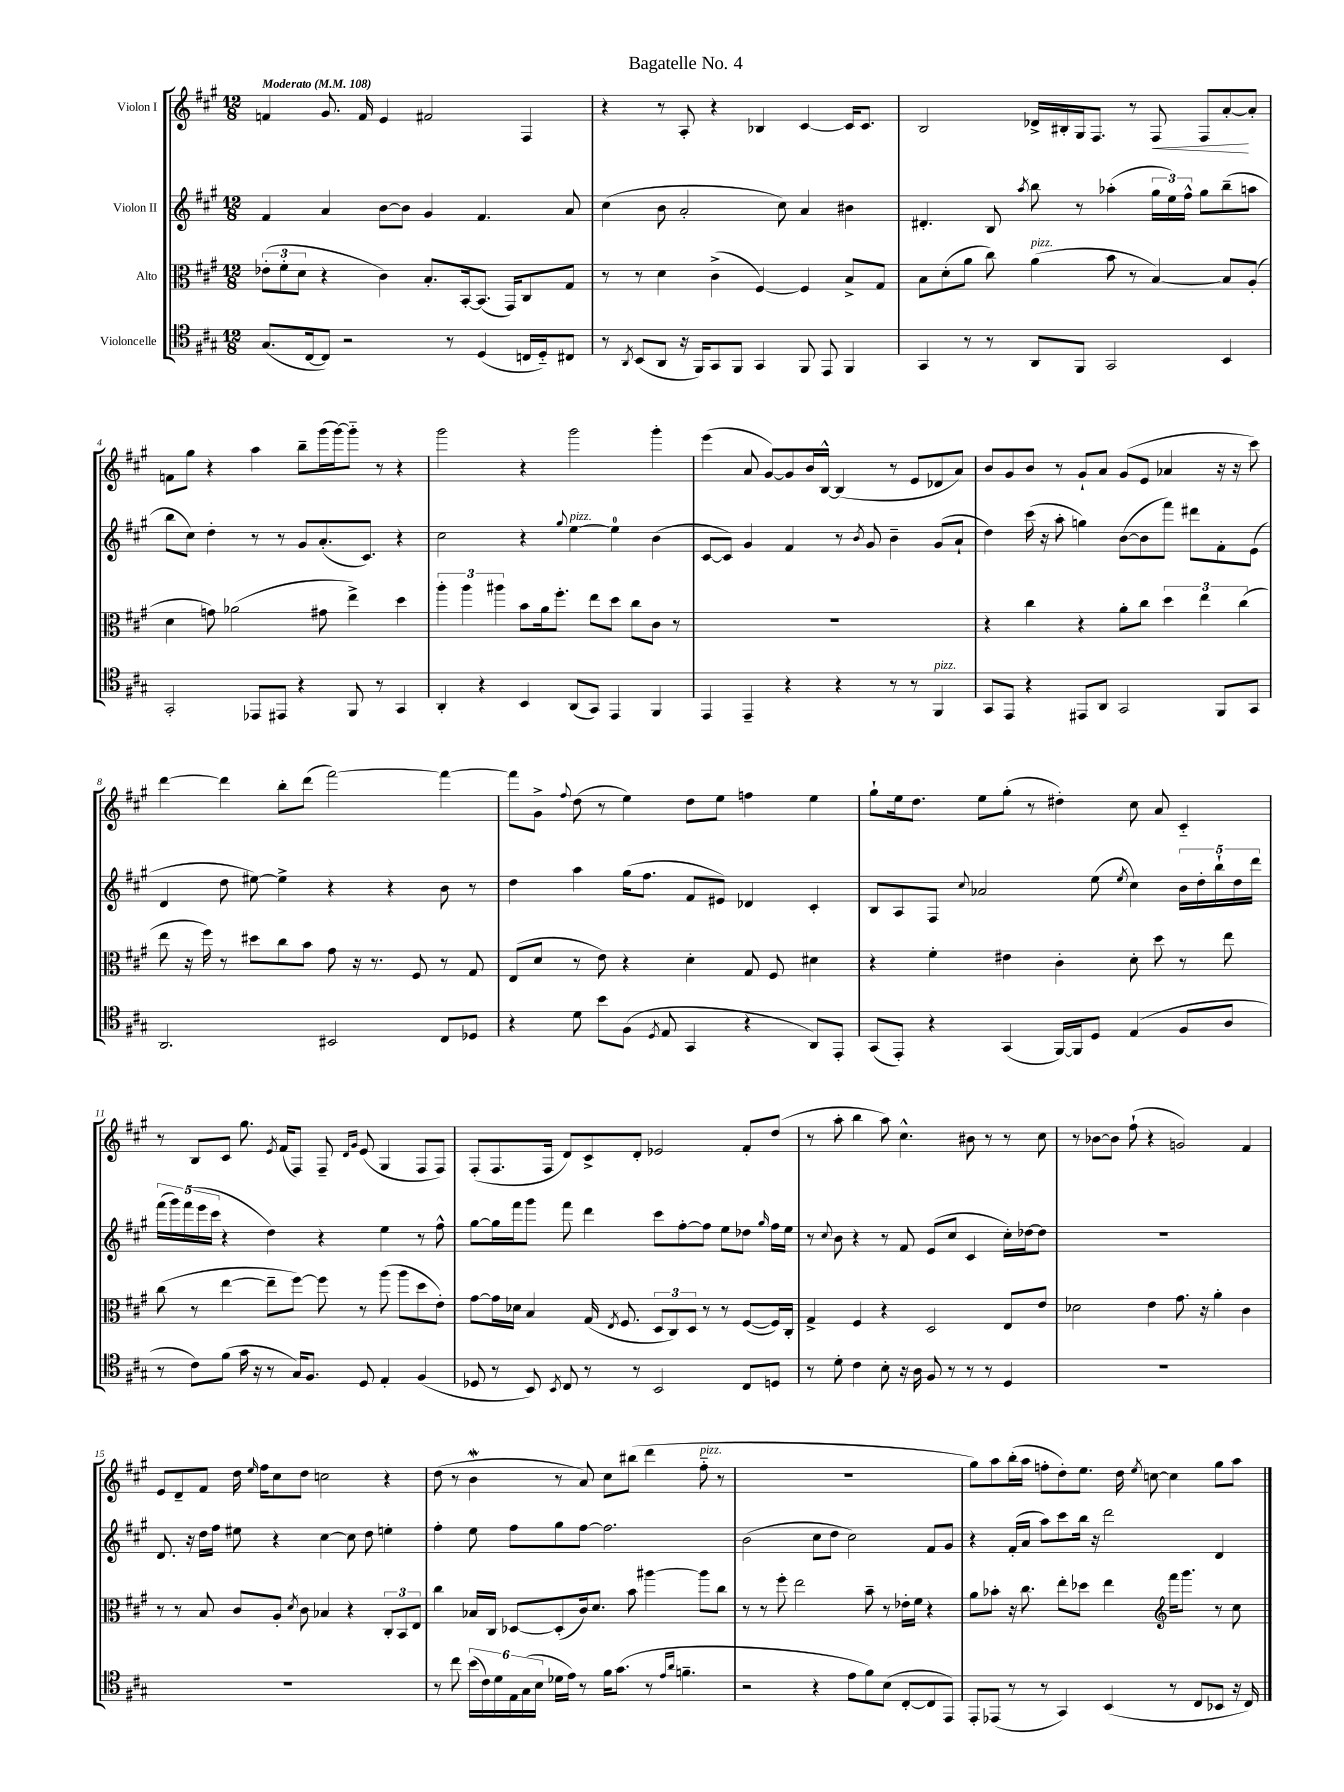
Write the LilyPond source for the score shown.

\header { title = "Bagatelle No. 4" }
<<
\new StaffGroup <<
\new Staff = "s0" \with { instrumentName = "Violon I" } {
    \clef treble \key a \major \numericTimeSignature \time 12/8 \tempo "Moderato" 4 = 108
    \autoBeamOff f'4 gis'8. f'16 e'4 fis'2 fis4 |
    r4 r8 a8-. r4 bes4 cis'4~ cis'16[ cis'8.] |
    b2 des'16[-> bis16-. gis16 fis8.] r8 fis8\< fis8[ a'8~-.\! a'8]-. |
    f'8[ gis''8] r4 a''4 b''8[-- gis'''16( gis'''16~) gis'''8]-_ r8 r4 |
    gis'''2 r4 gis'''2 gis'''4-. |
    e'''4( a'8 gis'8[~) gis'8 b'16 b16]~-^ b4( r8 e'8[ des'8 a'8]) |
    b'8[ gis'8 b'8] r8 gis'8[-! a'8] gis'8[( e'8] aes'4 r16 r16 cis'''8) |
    d'''4~ d'''4 b''8[-. d'''8]( fis'''2~) fis'''4~ |
    fis'''8[ gis'8]-> \appoggiatura { fis''8 } d''8( r8 e''4) d''8[ e''8] f''4 e''4 |
    gis''8[-! e''16 d''8.] e''8[ gis''8]-.( r8 dis''4-.) cis''8 a'8 cis'4-_ |
    r8 b8[ cis'8] gis''8. \acciaccatura { e'8 } fis'16[( fis8]) fis8-- \grace { d'16[ gis'16] } e'8( gis4 fis8[ fis8]) |
    fis8[-.( fis8. fis16] d'8[) cis'8-> d'8]-. ees'2 fis'8[-. d''8]( |
    r8 a''8-. b''4 a''8) cis''4.-^ bis'8 r8 r8 cis''8 |
    r8 bes'8[~ bes'8] fis''8-!( r4 g'2) fis'4 |
    e'8[ d'8-- fis'8] d''16 \grace { e''16 } fis''16[ cis''8 d''8] c''2 r4 |
    d''8( r8 b'4\mordent r8 a'8) cis''8[ bis''8]( d'''4 fis''8-_^\markup { \italic "pizz." } r8 |
    R1. |
    gis''8[) a''8 b''16-.( a''16] f''8[-. d''8-.) e''8.] d''16 \acciaccatura { e''8 } c''8~ c''4 gis''8[ a''8] \bar "|." |
}
\new Staff = "s1" \with { instrumentName = "Violon II" } {
    \clef treble \key a \major \numericTimeSignature \time 12/8
    \autoBeamOff fis'4 a'4 b'8[~ b'8] gis'4 fis'4. a'8 |
    cis''4( b'8 a'2-. cis''8) a'4 bis'4 |
    dis'4.-. b8 \acciaccatura { a''8 } b''8 r8 aes''4-.( \tuplet 3/2 { gis''16[ e''16) fis''16]-^ } gis''8[ b''8--( a''8] |
    b''8[ cis''8]) d''4-. r8 r8 gis'8[ a'8.-.( cis'8.]) r4 |
    cis''2 r4 \appoggiatura { gis''8 } e''4~^\markup { \italic "pizz." } e''4-0 b'4( |
    cis'8[~ cis'8]) gis'4 fis'4 r8 \acciaccatura { b'8 } gis'8 b'4-- gis'8[( a'8]-! |
    d''4) cis'''16( r16 a''8-. g''4) b'8[~( b'8 fis'''8]) dis'''8[ fis'8-. e'8]( |
    d'4 d''8 eis''8~) eis''4-> r4 r4 b'8 r8 |
    d''4 a''4 gis''16[( fis''8.] fis'8[ eis'8]) des'4 cis'4-. |
    b8[ a8 fis8] \appoggiatura { cis''8 } aes'2 e''8( \acciaccatura { e''8 } cis''4) \tuplet 5/4 { b'16[ d''16-. b''16-! d''16 d'''16] } |
    \tuplet 5/4 { fis'''16[( gis'''16) fis'''16( e'''16 cis'''16] } r4 d''4) r4 e''4 r8 fis''8-^ |
    gis''8[~ gis''16 fis'''16 gis'''8] fis'''8 d'''4 cis'''8[ fis''8~-. fis''8] e''8[ des''8] \grace { gis''16 } fis''16[ e''16] |
    r8 \appoggiatura { cis''8 } b'8 r4 r8 fis'8 e'8[( cis''8] cis'4 cis''16[-.) des''16~ des''8] |
    R1. |
    d'8. r16 d''16[ fis''16] eis''8 r4 cis''4~ cis''8 d''8 e''4-. |
    fis''4-. e''8 fis''8[ gis''8 fis''8]~ fis''2. |
    b'2( cis''8[ d''8] cis''2) fis'8[ gis'8] |
    r4 fis'16[-.( a'16] a''8[) cis'''8 b''16] r16 d'''2 d'4 \bar "|." |
}
\new Staff = "s2" \with { instrumentName = "Alto" } {
    \clef alto \key a \major \numericTimeSignature \time 12/8
    \autoBeamOff \tuplet 3/2 { ees'8[-.( fis'8-. d'8] } r4 cis'4) b8.[-. b,16~-. b,8.]( gis,16[) cis8 gis8] |
    r8 r8 d'4 cis'4->( fis4~) fis4 b8[-> gis8] |
    b8[ d'8-.( a'8] cis''8) a'4^\markup { \italic "pizz." }( b'8 r8 b4~) b8[ a8]-.( |
    d'4 g'8) aes'2( gis'8 e''4->) d''4 |
    \tuplet 3/2 { a''4-. a''4 ais''4 } b'8[ a'16 fis''8.]-. e''8[ d''8] cis''8[ cis'8] r8 |
    R1. |
    r4 cis''4 r4 a'8[-. cis''8] \tuplet 3/2 { d''4 e''4 cis''4( } |
    e''8 r16 fis''16) r8 dis''8[ cis''8 b'8] gis'8 r16 r8. fis8 r8 gis8 |
    e8[( d'8] r8 e'8) r4 d'4-. gis8 fis8 dis'4 |
    r4 fis'4-. eis'4 cis'4-. d'8-. d''8 r8 e''8 |
    cis''8( r8 e''4~ e''8[-- fis''8]~) fis''8 r8 a''8( a''8[ d''8 e'8]-.) |
    gis'8[~ gis'16 des'16] b4 gis16( \acciaccatura { e8 } fis8. \tuplet 3/2 { d8[ cis8) d8] } r8 r8 fis8[~( fis16) cis16]-. |
    gis4-> fis4 r4 d2 e8[ e'8] |
    des'2 e'4 gis'8. r16 a'4-. cis'4 |
    r8 r8 b8 cis'8[ a8]-. \acciaccatura { d'8 } cis'8 bes4 r4 \tuplet 3/2 { cis8[-. b,8 e8] } |
    cis''4 bes16[ cis16] des8[~ des8-.( cis'16) d'8.] b'8 ais''4~ ais''8[ cis''8] |
    r8 r8 fis''8-. e''2 b'8-- r8 ees'16[-. fis'16] r4 |
    a'8[ bes'8]-. r16 cis''8. e''8[-. des''8] e''4 \clef treble fis'''16[ gis'''8.] r8 cis''8 \bar "|." |
}
\new Staff = "s3" \with { instrumentName = "Violoncelle" } {
    \clef tenor \key a \major \numericTimeSignature \time 12/8
    \autoBeamOff gis8.[( cis16~ cis8]) r2 r8 d4( c16[ d16-_) cis8] |
    r8 \acciaccatura { a,8 } b,8[( a,8] r16 fis,16[) gis,8 fis,8] gis,4 fis,8 e,8 fis,4 |
    gis,4 r8 r8 a,8[ fis,8] gis,2 b,4 |
    gis,2-. ees,8[ eis,8] r4 fis,8 r8 gis,4 |
    a,4-. r4 b,4 a,8[( gis,8]) e,4 fis,4 |
    e,4 e,4-- r4 r4 r8 r8 fis,4^\markup { \italic "pizz." } |
    gis,8[ e,8] r4 eis,8[ a,8] gis,2 fis,8[ gis,8] |
    a,2. bis,2 cis8[ des8] |
    r4 d'8 b'8[ fis8]( \acciaccatura { d8 } e8 gis,4 r4 a,8[) e,8]-. |
    gis,8[( e,8]-.) r4 gis,4( fis,16[~) fis,16 d8] e4( fis8[ a8] |
    r8 cis'8[) fis'8]( gis'16 r16 r8 gis16[) fis8.] d8 e4-. fis4( |
    des8 r8 b,8) \acciaccatura { b,8 } cis8 r8 r8 b,2 cis8[ d8] |
    r8 d'8-. cis'4 b8-. r16 a16 fis8 r8 r8 r8 d4 |
    R1. |
    R1. |
    r8 cis''8 \tuplet 6/4 { b'16[( cis'16) d'16 e16 gis16( b16] } des'16[ e'16]) r8 fis'16[ gis'8.]( r8 \grace { e'16[ a'16] } f'4.-- |
    r2 r4 e'8[ fis'8) b8]( cis8[~-. cis8 e,8]) |
    e,8[-. ees,8]( r8 r8 gis,4) b,4( r8 cis8[ bes,8] r16 cis16) \bar "|." |
}
>>
>>
